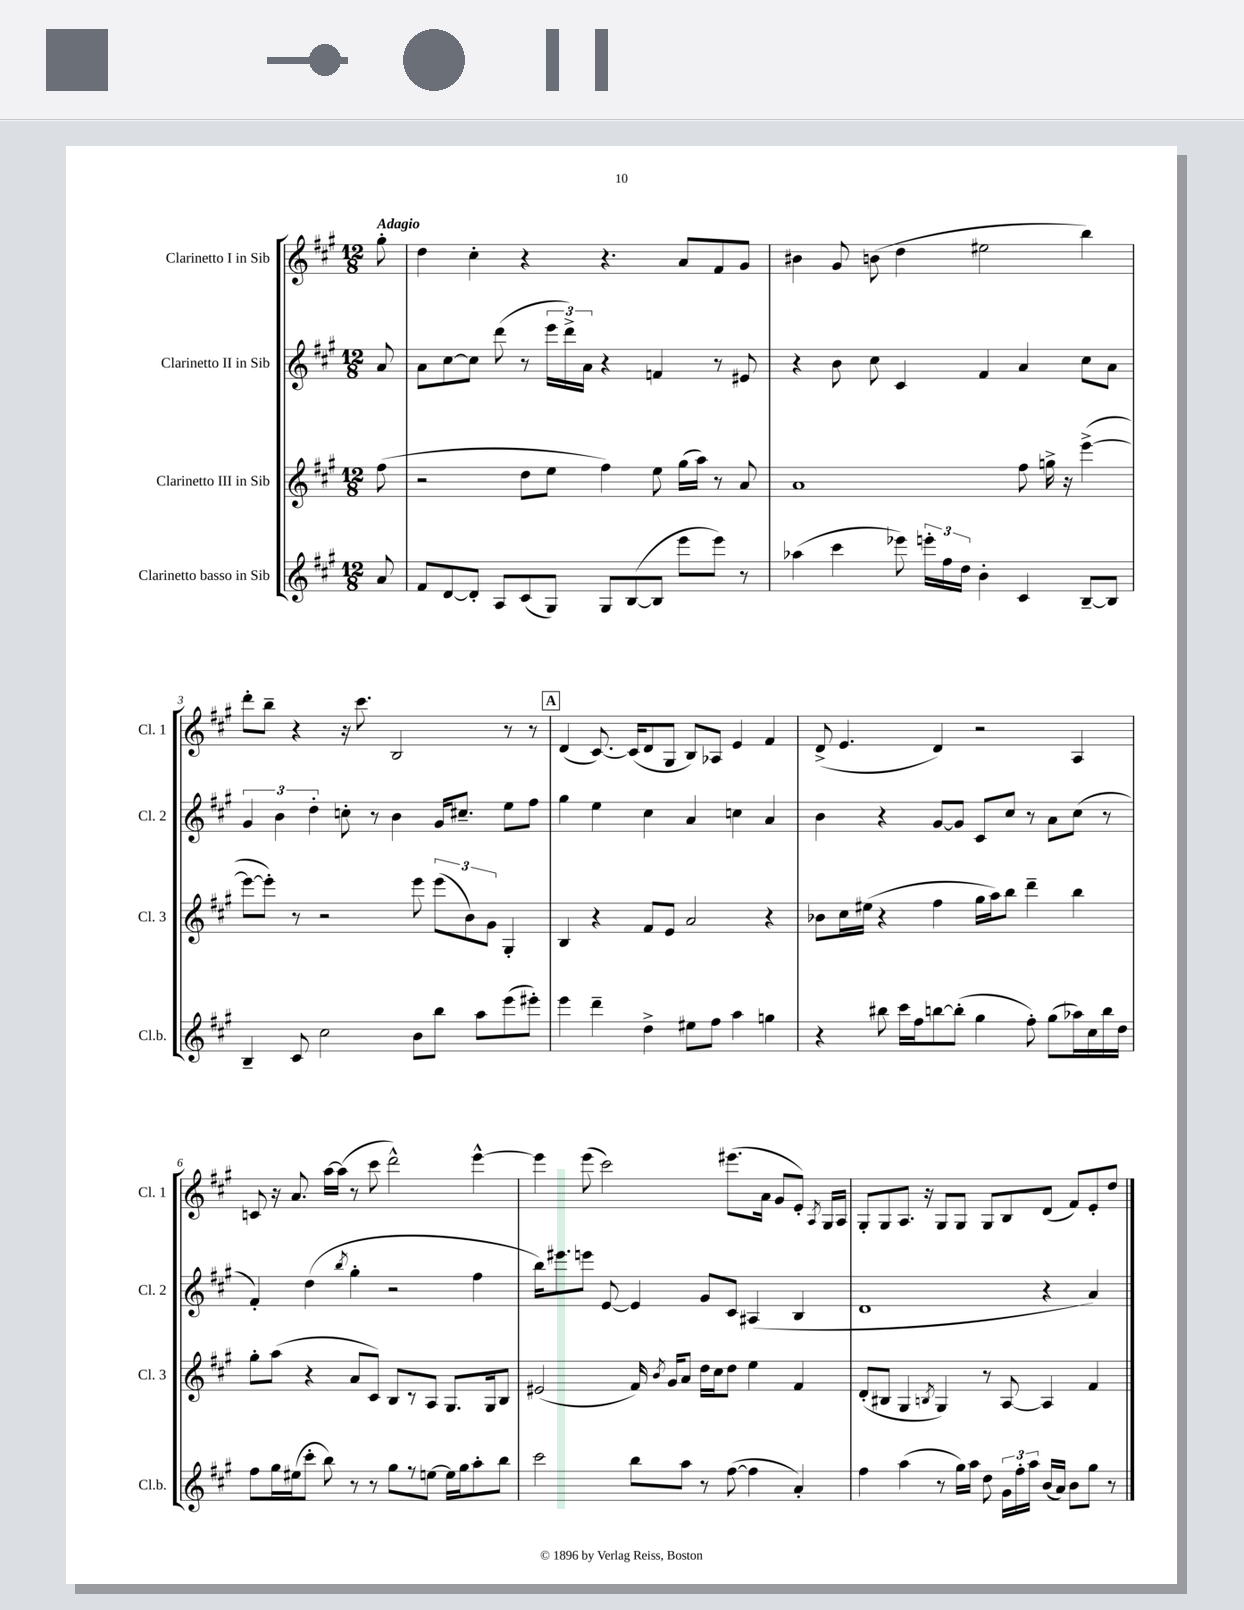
<<
\new StaffGroup <<
\new Staff = "s0" \with { instrumentName = "Clarinetto I in Sib" shortInstrumentName = "Cl. 1" } {
    \clef treble \key a \major \numericTimeSignature \time 12/8 \partial 8 \tempo "Adagio"
    \autoBeamOff gis''8-. |
    d''4 cis''4-. r4 r4. a'8[ fis'8 gis'8] |
    bis'4 gis'8 b'8( d''4 eis''2 b''4) |
    d'''8[-. b''8]-- r4 r16 cis'''8. b2 r8 r8 |
    \mark \markup { \box "A" } d'4( cis'8.~) cis'16[( d'8 gis8] b8[) aes8] e'4 fis'4 |
    d'8->( e'4. d'4) r2 a4 |
    c'8 r16 a'8. a''16[~ a''16]( r8 cis'''8 d'''2-^) e'''4~-^ |
    e'''4 e'''8( cis'''2) eis'''8.[( a'16] gis'8[ e'8]-.) \acciaccatura { a8 } gis16[ a16] |
    gis8[-. gis8 a8.] r16 gis8[ gis8] gis8[ b8 d'8]( fis'8[) e'8-. d''8] \bar "|." |
}
\new Staff = "s1" \with { instrumentName = "Clarinetto II in Sib" shortInstrumentName = "Cl. 2" } {
    \clef treble \key a \major \numericTimeSignature \time 12/8 \partial 8
    \autoBeamOff a'8 |
    a'8[ cis''8~ cis''8] d'''8( r8 \tuplet 3/2 { e'''16[ d'''16->) a'16] } r4 f'4 r8 eis'8 |
    r4 b'8 cis''8 cis'4 fis'4 a'4 cis''8[ a'8] |
    \tuplet 3/2 { gis'4 b'4 d''4-. } c''8-. r8 b'4 gis'16[ cis''8.]-- e''8[ fis''8] |
    \mark \markup { \box "A" } gis''4 e''4 cis''4 a'4 c''4 a'4 |
    b'4 r4 gis'8[~ gis'8] cis'8[ cis''8] r8 a'8[ cis''8]( r8 |
    fis'4-.) d''4( \acciaccatura { b''8 } gis''4-. r2 fis''4 |
    b''16[) eis'''8. e'''8] e'8~ e'4 gis'8[ cis'8] ais4( b4 |
    d'1 r4 a'4) \bar "|." |
}
\new Staff = "s2" \with { instrumentName = "Clarinetto III in Sib" shortInstrumentName = "Cl. 3" } {
    \clef treble \key a \major \numericTimeSignature \time 12/8 \partial 8
    \autoBeamOff fis''8( |
    r2 d''8[ e''8] fis''4) e''8 gis''16[( a''16]) r8 a'8 |
    a'1 fis''8 g''16-> r16 e'''4~->( |
    e'''8[~ e'''8]-.) r8 r2 e'''8 \tuplet 3/2 { e'''8[( b'8) gis'8] } gis4-. |
    \mark \markup { \box "A" } b4 r4 fis'8[ e'8] a'2 r4 |
    bes'8[ cis''16 eis''16]( r4 fis''4 gis''16[ a''16) b''8] d'''4-- b''4 |
    gis''8[-. a''8]( r4 a'8[ cis'8]) b8[ r8 a8] gis8.[ gis16 b8] |
    eis'2( fis'16) \acciaccatura { b'8 } gis'16[ a'8] d''16[ cis''16 d''8] e''4 fis'4 |
    d'8[-.( bis8] gis4 \acciaccatura { b8 } gis4) r8 a8~ a4 fis'4 \bar "|." |
}
\new Staff = "s3" \with { instrumentName = "Clarinetto basso in Sib" shortInstrumentName = "Cl.b." } {
    \clef treble \key a \major \numericTimeSignature \time 12/8 \partial 8
    \autoBeamOff a'8 |
    fis'8[ d'8~ d'8]-. a8[ cis'8( gis8]) gis8[ b8~( b8] e'''8[ e'''8]) r8 |
    aes''4( cis'''4 ees'''8) \tuplet 3/2 { e'''16[-. fis''16 d''16] } b'4-. cis'4 b8[~-- b8] |
    b4-- cis'8 cis''2 b'8[ b''8] a''8[ e'''8( eis'''8]-.) |
    \mark \markup { \box "A" } e'''4 d'''4-- d''4-> eis''8[ fis''8] a''4 g''4 |
    r4 bis''8 cis'''16[ fis''16 b''8~ b''8]-.( gis''4 fis''8-.) gis''8[( aes''16) cis''16 b''16 d''16] |
    fis''8[ gis''16 eis''16( cis'''8]-. b''8) r8 r8 gis''8[ r8 e''8]~ e''16[ gis''16 a''8-. b''8] |
    cis'''2 b''8[ a''8] r8 fis''8~( fis''4 a'4-.) |
    fis''4 a''4( r8 gis''16[) a''16] d''8 \tuplet 3/2 { gis'16[ fis''16-. a''16] } b'16[( a'16]) b'8[ gis''8] r8 \bar "|." |
}
>>
>>
